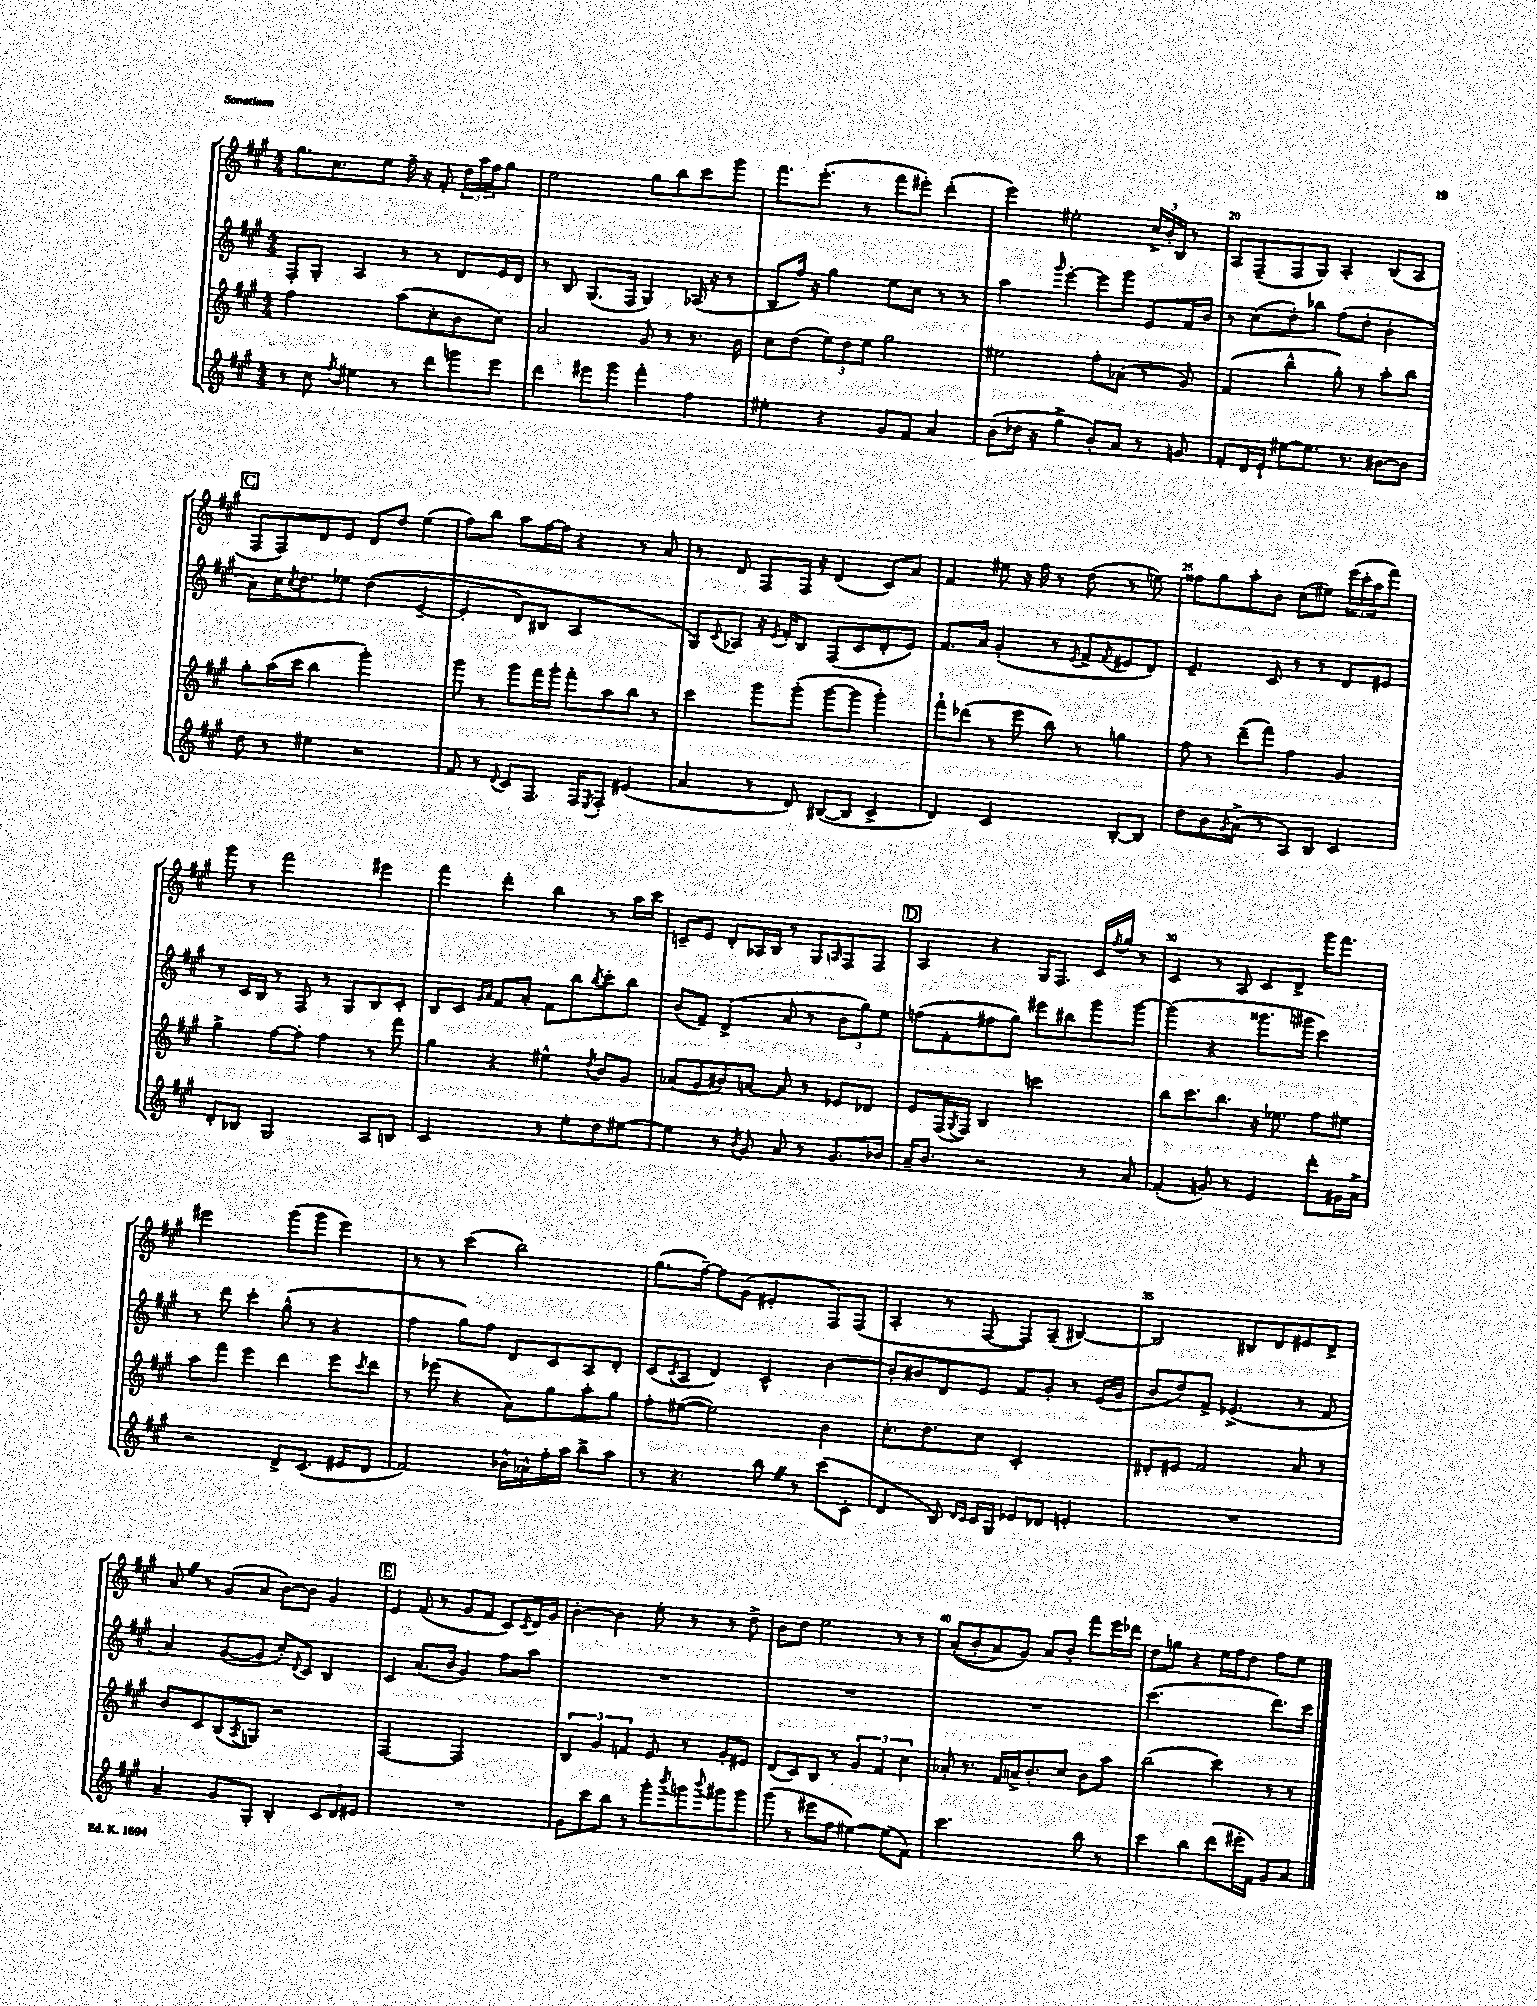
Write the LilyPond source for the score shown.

<<
\new StaffGroup <<
\new Staff = "s0" {
    \clef treble \key a \major \numericTimeSignature \time 4/4
    gis''8. cis''8. e''8 fis''16-- r16 fis'8-. \tuplet 3/2 { d''16 a''16 fis''16 } gis''8 |
    e''2 gis''8 b''8 cis'''8 gis'''8 |
    fis'''8. e'''8.-.( r8 fis'''8 eis'''8-.) d'''4-.( |
    e'''4) eis''2-. \tuplet 3/2 { cis''16-> b'16-. b16 } r8 |
    a8 fis8--( fis8 gis8) a4-. b8( a8 |
    \mark \markup { \box "C" } fis8 fis8) d'8 e'8 d'8 d''8 e''4( |
    fis''8) b''8 a''8 fis''16~ fis''16 r4 r8 a'8 |
    r8 d'8 fis8 fis16 r16 d'4( cis'8) a'8 |
    fis'4 eis''8 r16 fis''16 r8 d''8( r8 e''8) |
    fisis''8 gis''8 a''8-. b'8 cis''8( eis''8) \tuplet 3/2 { e'''16( cis'''16-. a''16 } fis'''8) |
    gis'''8 r8 fis'''2 eis'''4 |
    fis'''4 d'''4-. b''4 r8 a''16 cis'''16 |
    c'8-- e'8 d'8-. aes16 b16 r8 gis8 \grace { a16 } fis8 fis8 |
    \mark \markup { \box "D" } a4 r4 gis16 fis8. cis'16 \acciaccatura { fis''8 } gis''16 r8 |
    cis'4 r8 a8 cis'8 d'8-> gis'''16 fis'''8. |
    eis'''2 gis'''8( gis'''8 eis'''4) |
    r8 r8 cis'''4( b''2) |
    gis''8.( fis''16~--) fis''8 gis'8( eis'4-. fis8) fis8( |
    a4-. r8 fis8~ fis8) a8--( bis4~) |
    bis2 bis8 d'8 eis'8 d'8-> |
    a'8 \once \override BreathingSign.text = \markup { \musicglyph "scripts.caesura.straight" } \breathe r8 gis'8( a'8 b'8~) b'8 gis'4 |
    \mark \markup { \box "E" } e'4 fis'8( r8 gis'8 fis'8 cis'8) \acciaccatura { cis'8 } d'16 gis'16 |
    b'4~-. b'4 e''8-. r8 r8 d''8-> |
    b'8 d''8 e''2 r8 r8 |
    a'8-.(\( b'8-. a'8) gis'8\) a'8 b'8-. fis'''8 e'''16 des'''16 |
    d''8 g''8 r4 e''16 fis''16 d''8 fis''8 e''8 \bar "|." |
}
\new Staff = "s1" {
    \clef treble \key a \major \numericTimeSignature \time 4/4
    fis8-. gis8-. a4 r8 r8 d'8 e'16 d'16 |
    r8 b8 gis8.( fis16 gis4) aes16( r16 r8 |
    b8 fis''16) r16 gis''4 e''8 cis''8 r8 r8 |
    a''4 \grace { gis'''16 } e'''4~-. e'''8 gis'''8 e'8 fis'16 b'16 |
    r8 cis''8( d''8-.) bes''8 fis''8( d''8-. b'4-. |
    \mark \markup { \box "C" } a'8) cis''16 \acciaccatura { cis''8 } d''8. ees''8 d''4(\( e'4~-- |
    e'4-. d'8) bis8 a2 |
    gis8\) \appoggiatura { cis'8 } aes8 r16 \acciaccatura { e'8 } fis'16-. b8 fis8( cis'8 d'8-. e'8) |
    fis'8. a'16 gis'4-.( r8 \acciaccatura { e'8 } fis'8-> \acciaccatura { fis'8 } eis'8 d'8) |
    e'4.-- cis'8 r8 r8 d'8 eis'8 |
    r8 cis'16 b16 r8 fis8 r8 gis8 b8 cis'8-. |
    b8 cis'8 \grace { gis'16 a'16 } fis'8 a'8-. fis'8 b''8 \acciaccatura { b''8 } cis'''8-. b''8 |
    b'8( fis'8--) d'4->( a'8 r8 \tuplet 3/2 { b'8 gis''8) e''8 } |
    \mark \markup { \box "D" } f''8( fis'8-. fis''8 gis''8) eis'''8 bis''8 gis'''8 gis'''8~ |
    gis'''4( r4 gisis'''8. gis'''16 cis'''4) |
    r8 d'''8 cis'''4-. gis''8-^( r8 r4 |
    fis''4 gis''8) fis''8 d'8 cis'8 a8 d'8-. |
    cis'8( \acciaccatura { cis'8 } a8 d'4) cis'4-^ b'4~ |
    b'8-. bis'8 d'8 e'8 fis'8 gis'8-. r8 e'16( gis'16 |
    b'8 d''8) fis'8-> ees'4.->( r8 fis'8 |
    a'4) gis'8~( gis'8 cis''8-.) \appoggiatura { d'8 } cis'8 b4 |
    \mark \markup { \box "E" } cis'4 a'8.( b'16 gis'4) fis''8 a''8 |
    R1 |
    R1 |
    R1 |
    cis'''2.( d'''8.) cis'''16 \bar "|." |
}
\new Staff = "s2" {
    \clef treble \key a \major \numericTimeSignature \time 4/4
    fis''2 a''8( cis''8-. b'8 cis''8) |
    a'2 gis'8 r8 r8. b'16 |
    cis''8 d''8( \tuplet 3/2 { e''8) d''8 e''8 } gis''2 |
    eis''2 fis''8-. aes'8( r8 gis'8) |
    fis'4( b''4-^ gis''8-.) r8 a''8-. b''8 |
    \mark \markup { \box "C" } gis''8-. a''16( cis'''16 b''4 gis'''2-.) |
    gis'''8 r8 gis'''8 fis'''16 gis'''16-. fis'''8-. a''8 b''8 r8 |
    cis'''4 gis'''8 gis'''8-.( gis'''8~ gis'''8 gis'''4-.) |
    fis'''8-! des'''8( r8 e'''8 b''8) r8 g''4 |
    fis''8 r8 d'''8--( fis'''8) fis''4 gis'4 |
    gis''4-> fis''8~ fis''8-. fis''4 r8 fis'''8 |
    gis''4 r4 eis''4-^ \acciaccatura { d''8 } b'8 gis'8 |
    aes'8( gis'8 bis'8) a'8~ a'8 r8 ees'8 des'8 |
    \mark \markup { \box "D" } e'8 fis16( \acciaccatura { gis8 } fis16) b4 c'''2 |
    b''8 cis'''8. b''8. r16 ees''8. fis''8 eis''8 |
    a''8 fis'''8 e'''4 d'''4 e'''8 \acciaccatura { cis'''8 } d'''8 |
    r8 ees'''8( r4 a'8) gis''8 a''8-. gis''8 |
    fis''8-. eis''8~( eis''2) b'4 |
    cis''8.-. d''8. cis''8 cis'2-. |
    dis'8-. eis'8 fis'2 a'8 r8 |
    b'8 cis'8 b8( \acciaccatura { a8 } g8) r2 |
    \mark \markup { \box "E" } fis2~ fis2 |
    \tuplet 3/2 { b4 gis'4 f'4 } e'8 r8 gis'8-. eis'8 |
    d'8( cis'8) b8 r8 \tuplet 3/2 { gis'4 fis'4 cis''4 } |
    aes'8-. r8. fis'16 a'16-> b'8.-. cis''8 b'8 a''8 |
    b''2( cis'''4) r8 r8 \bar "|." |
}
\new Staff = "s3" {
    \clef treble \key a \major \numericTimeSignature \time 4/4
    r8 cis''8 \acciaccatura { fis''8 } eis''4 r8 d'''8 g'''8 e'''8 |
    d'''4 eis'''8 gis'''8 fis'''4-. fis''4 |
    eis''4-. r4 gis'8 fis'8 a'4 |
    b'8( des''16 r16 gis''4-> b'8-.) a'8 r8 g'8 |
    fis'8-. d'16 e'16-! eis''8~ eis''8. r8. bis'8~ bis'8 |
    \mark \markup { \box "C" } d''8 r8 eis''4 r2 |
    fis'8 r8 \appoggiatura { d'8 } cis'8 fis8. fis16 \acciaccatura { e8 } fis8-. eis'4( |
    a'4 r8 d'8) bis8~( bis8 cis'4-> |
    d'4) cis'2 b8~-. b8 |
    d''8 b'8 \acciaccatura { gis'8 } a'8->( r8 a8) b8 cis'4 |
    d'8-. bes8 gis2 a8 b8 |
    cis'2 r8 e''8-. d''8 eis''8~ |
    eis''4 r8 \acciaccatura { b'8 } gis'8 a'8 r8 gis'8. bes'16 |
    \mark \markup { \box "D" } a'16-- b'8. r2 r8 a'8 |
    fis'4-.( g'8) r8 e'4 d'''8-. gis'16 a'16-> |
    r2 d'8-> cis'8.( eis'16 d'8 |
    fis'2) bes'16-^ aes'16-^ fis''16-. a''16 b''8-> a''8 |
    r8 r4. b''8 \once \override BreathingSign.text = \markup { \musicglyph "scripts.caesura.straight" } \breathe r8 cis'''8( cis'8-. |
    d'4 b8) \grace { d'16 cis'16 } cis'16 gis16 ees'8 des'8 e'4-. |
    R1 |
    a'4-- gis'8 gis8-. b4-. \tuplet 3/2 { cis'8 d'8 eis'8 } |
    \mark \markup { \box "E" } R1 |
    gis'8 cis'''8 b''8 r8 gis'''8-. \acciaccatura { b'''8 } g'''8 \appoggiatura { b'''8 } gis'''8 gis'''8 |
    gis'''8( r8 eis'''8 fis''8 eis''4~) eis''8( fis'8) |
    cis'''2. b''8 r8 |
    cis'''4 b''4 d'''8( eis'''16-. fis'16) gis'8 a'8 \bar "|." |
}
>>
>>
\layout { \context { \Score currentBarNumber = #16 \override BarNumber.break-visibility = ##(#f #t #t) barNumberVisibility = #(every-nth-bar-number-visible 5) } }
